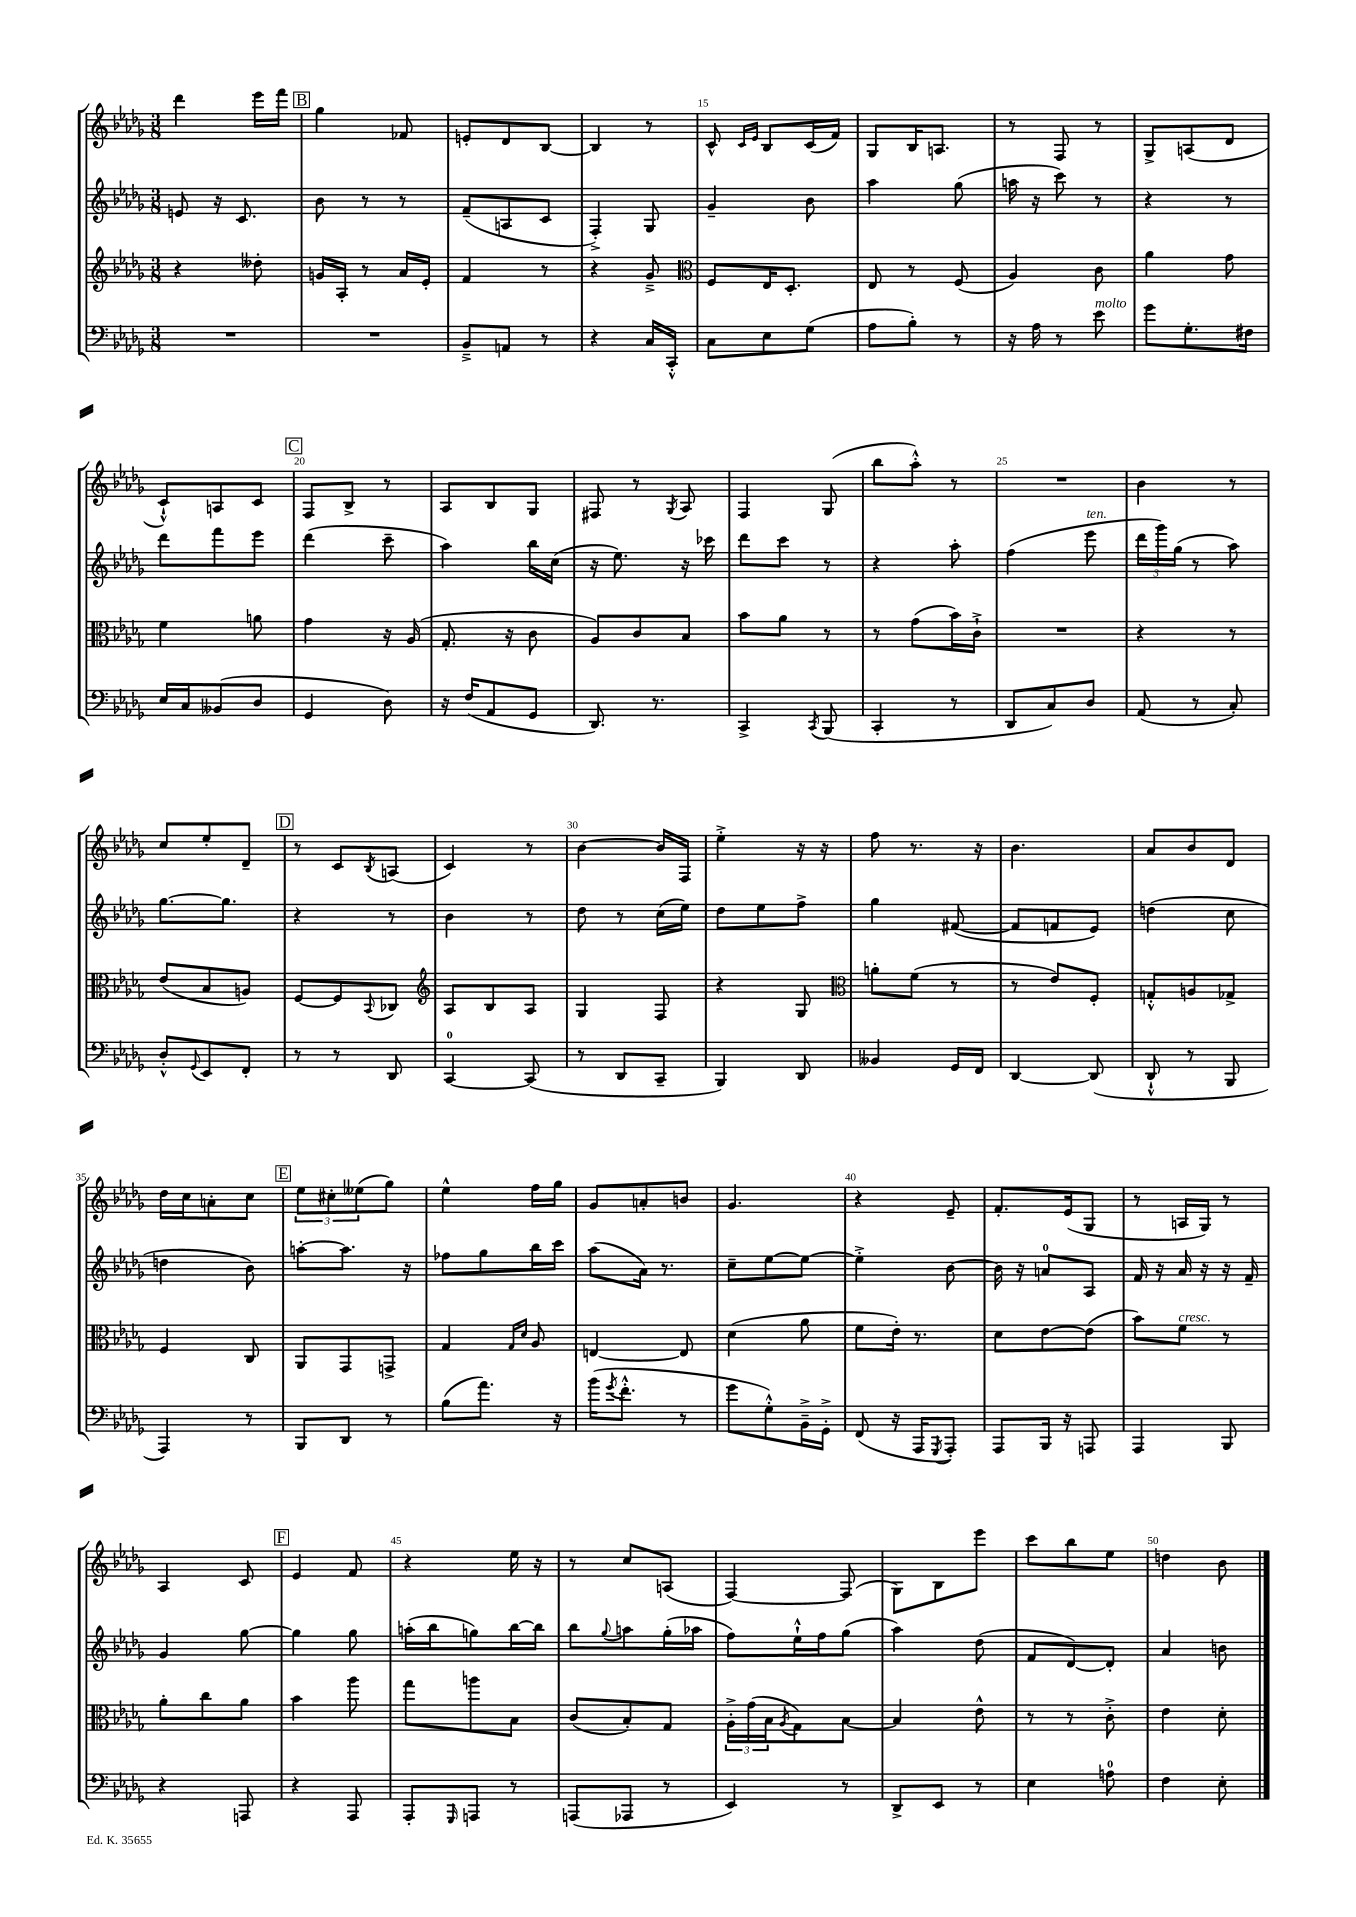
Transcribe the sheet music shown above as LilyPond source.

<<
\new StaffGroup <<
\new Staff = "s0" {
    \clef treble \key des \major \numericTimeSignature \time 3/8
    des'''4 ees'''16 f'''16 |
    \mark \markup { \box "B" } ges''4 fes'8 |
    e'8-. des'8 bes8~ |
    bes4 r8 |
    c'8-^ \grace { c'16 ees'16 } bes8 c'16( f'16) |
    ges8 bes16 a8. |
    r8 f8 r8 |
    ges8-> a8( des'8 |
    c'8-!-^) a8 c'8 |
    \mark \markup { \box "C" } f8 bes8-> r8 |
    aes8 bes8 ges8 |
    fis8 r8 \acciaccatura { ges8 } aes8 |
    f4 ges8( |
    bes''8 aes''8-.-^) r8 |
    R4. |
    bes'4 r8 |
    c''8 ees''8-. des'8-- |
    \mark \markup { \box "D" } r8 c'8 \acciaccatura { bes8 } a8( |
    c'4) r8 |
    bes'4~ bes'16 f16 |
    ees''4-.-> r16 r16 |
    f''8 r8. r16 |
    bes'4. |
    aes'8 bes'8 des'8 |
    des''16 c''16 a'8-. c''8 |
    \mark \markup { \box "E" } \tuplet 3/2 { ees''8 cis''8-. eeses''8( } ges''8) |
    ees''4-^ f''16 ges''16 |
    ges'8 a'8-. b'8 |
    ges'4. |
    r4 ees'8-- |
    f'8.-. ees'16( ges8 |
    r8 a16 ges16) r8 |
    aes4 c'8 |
    \mark \markup { \box "F" } ees'4 f'8 |
    r4 ees''16 r16 |
    r8 c''8 a8( |
    f4~) f8( |
    ges8) bes8 ees'''8 |
    c'''8 bes''8 ees''8 |
    d''4 bes'8 \bar "|." |
}
\new Staff = "s1" {
    \clef treble \key des \major \numericTimeSignature \time 3/8
    e'8 r16 c'8. |
    \mark \markup { \box "B" } bes'8 r8 r8 |
    f'8--( a8 c'8 |
    f4-.->) ges8 |
    ges'4-- bes'8 |
    aes''4 ges''8( |
    a''16 r16 c'''8) r8 |
    r4 r8 |
    des'''8 f'''8 ees'''8 |
    \mark \markup { \box "C" } des'''4( c'''8-- |
    aes''4) bes''16 c''16( |
    r16 ees''8.) r16 ces'''16 |
    des'''8 c'''8 r8 |
    r4 aes''8-. |
    f''4( ees'''8^\markup { \italic "ten." } |
    \tuplet 3/2 { des'''16 ges'''16) ges''16( } r8 aes''8) |
    ges''8.~ ges''8. |
    \mark \markup { \box "D" } r4 r8 |
    bes'4 r8 |
    des''8 r8 c''16( ees''16) |
    des''8 ees''8 f''8-> |
    ges''4 fis'8~( |
    fis'8 f'8 ees'8) |
    d''4( c''8 |
    d''4 bes'8) |
    \mark \markup { \box "E" } a''8~-. a''8. r16 |
    fes''8 ges''8 bes''16 c'''16 |
    aes''8( aes'16) r8. |
    c''8-- ees''8~ ees''8~ |
    ees''4-.-> bes'8~ |
    bes'16 r16 a'8-0 aes8 |
    f'16 r16 aes'16 r16 r16 f'16-- |
    ges'4 ges''8~ |
    \mark \markup { \box "F" } ges''4 ges''8 |
    a''16-.( bes''16 g''8) bes''16~ bes''16 |
    bes''8 \appoggiatura { ges''8 } a''8 ges''16-.( aes''16 |
    f''8) ees''16-!-^ f''16 ges''8( |
    aes''4) des''8( |
    f'8 des'8~) des'8-. |
    aes'4 b'8 \bar "|." |
}
\new Staff = "s2" {
    \clef treble \key des \major \numericTimeSignature \time 3/8
    r4 deses''8-. |
    \mark \markup { \box "B" } g'16 aes16-. r8 aes'16 ees'16-. |
    f'4 r8 |
    r4 ges'8---> |
    \clef alto f8 ees16 des8.-. |
    ees8 r8 f8( |
    aes4) c'8 |
    aes'4 ges'8 |
    f'4 a'8 |
    \mark \markup { \box "C" } ges'4 r16 aes16( |
    ges8.-. r16 c'8 |
    aes8) c'8 bes8 |
    bes'8 aes'8 r8 |
    r8 ges'8( bes'16) c'16-!-> |
    R4. |
    r4 r8 |
    ees'8( bes8 a8) |
    \mark \markup { \box "D" } f8~ f8 \appoggiatura { bes,8 } ces8 |
    \clef treble aes8 bes8 aes8 |
    ges4 f8 |
    r4 ges8 |
    \clef alto a'8-. f'8( r8 |
    r8 ees'8) f8-. |
    g8-.-^ a8 ges8-> |
    f4 c8 |
    \mark \markup { \box "E" } aes,8 ges,8 g,8-> |
    ges4 \grace { ges16 des'16 } aes8 |
    e4~ e8 |
    des'4( aes'8 |
    f'8 ees'16-.) r8. |
    des'8 ees'8~ ees'8( |
    bes'8) f'8^\markup { \italic "cresc." } r8 |
    aes'8-. c''8 aes'8 |
    \mark \markup { \box "F" } bes'4 aes''8 |
    ges''8 a''8 bes8 |
    c'8( bes8-.) ges8 |
    \tuplet 3/2 { aes16-.-> ges'16( bes16 } \acciaccatura { aes8 } ges8) bes8~ |
    bes4 ees'8-^ |
    r8 r8 c'8-.-> |
    ees'4 des'8-. \bar "|." |
}
\new Staff = "s3" {
    \clef bass \key des \major \numericTimeSignature \time 3/8
    R4. |
    \mark \markup { \box "B" } R4. |
    bes,8---> a,8 r8 |
    r4 c16 c,16-.-^ |
    c8 ees8 ges8( |
    aes8 bes8-.) r8 |
    r16 aes16 r8 ees'8^\markup { \italic "molto" } |
    ges'8 ges8.-. fis16 |
    ees16 c16 beses,8( des8 |
    \mark \markup { \box "C" } ges,4 des8) |
    r16 f16( aes,8 ges,8 |
    des,8.) r8. |
    c,4-> \acciaccatura { c,8 } bes,,8( |
    c,4-. r8 |
    des,8 c8) des8 |
    aes,8( r8 c8-.) |
    des8-.-^ \appoggiatura { ges,8 } ees,8 f,8-. |
    \mark \markup { \box "D" } r8 r8 des,8 |
    c,4-0~ c,8( |
    r8 des,8 c,8-- |
    bes,,4) des,8 |
    beses,4 ges,16 f,16 |
    des,4~ des,8( |
    des,8-!-^ r8 bes,,8 |
    aes,,4) r8 |
    \mark \markup { \box "E" } bes,,8 des,8 r8 |
    bes8( aes'8.) r16 |
    bes'16( \acciaccatura { ges'8 } f'8.-.-^ r8 |
    ges'8 ges8-.-^) bes,16---> ges,16-.-> |
    f,8( r16 aes,,16 \acciaccatura { ges,,8 } aes,,8-.) |
    aes,,8 bes,,16 r16 a,,8 |
    aes,,4 bes,,8 |
    r4 a,,8 |
    \mark \markup { \box "F" } r4 aes,,8 |
    aes,,8-. \grace { ges,,16 } a,,8 r8 |
    a,,8( aes,,8 r8 |
    ees,4) r8 |
    des,8-> ees,8 r8 |
    ees4 a8-0 |
    f4 ees8-. \bar "|." |
}
>>
>>
\layout { \context { \Score currentBarNumber = #11 \override BarNumber.break-visibility = ##(#f #t #t) barNumberVisibility = #(every-nth-bar-number-visible 5) } }
